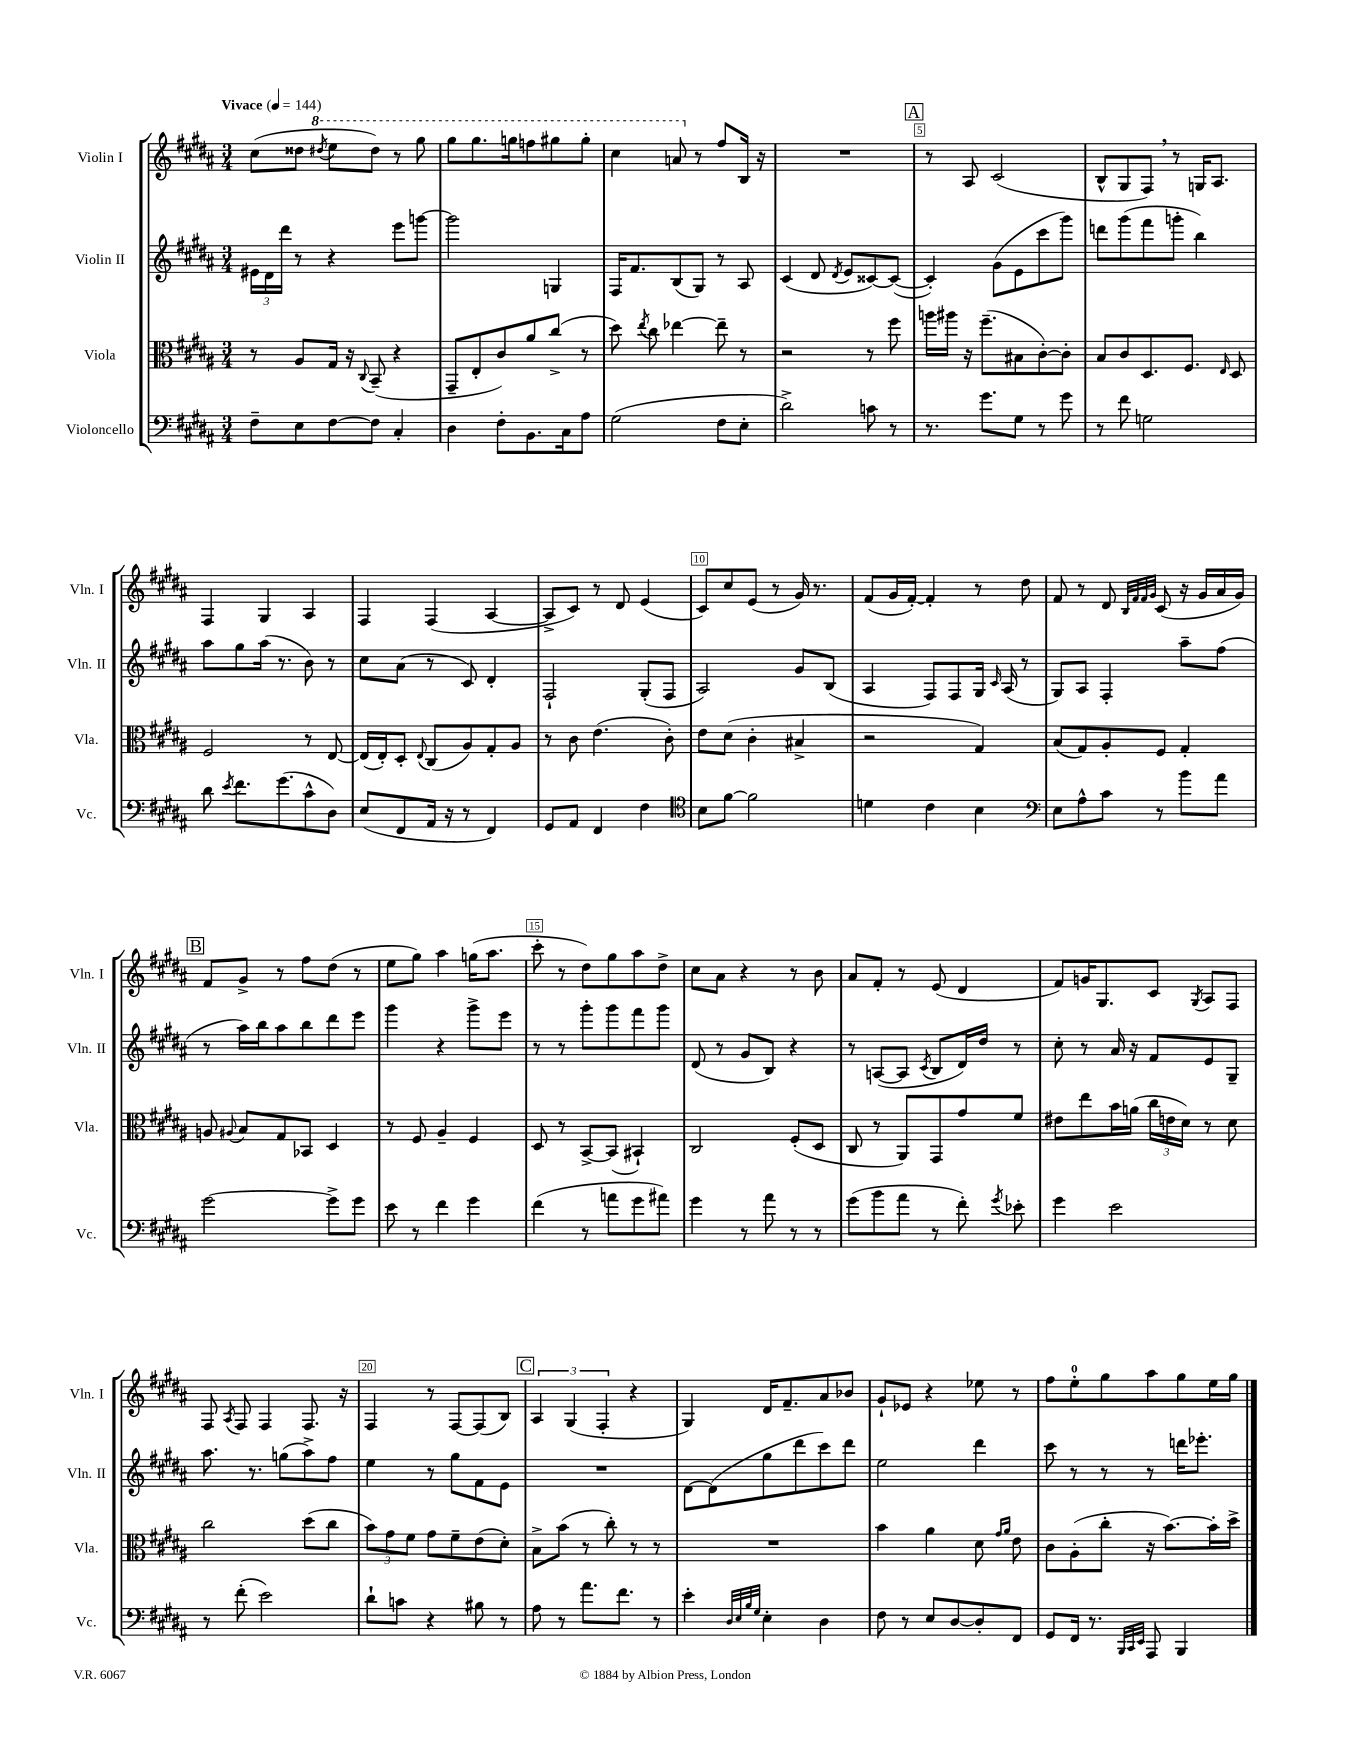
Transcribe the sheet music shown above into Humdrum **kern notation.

**kern	**kern	**kern	**kern
*staff4	*staff3	*staff2	*staff1
*clefF4	*clefC3	*clefG2	*clefG2
*k[f#c#g#d#a#]	*k[f#c#g#d#a#]	*k[f#c#g#d#a#]	*k[f#c#g#d#a#]
*M3/4	*M3/4	*M3/4	*M3/4
*MM144	*MM144	*MM144	*MM144
8F#~	8r	24e#	(8cc#
.	.	24d#	.
.	.	24ddd#	.
8E	8A#	8r	8dd##
.	.	.	8qddd#
[8F#	16G#	4r	8eee
.	16r	.	.
.	8qqC#	.	.
8F#]	(8BB~	.	8ddd#)
4C#'	4r	8eee	8r
.	.	[8ggg	8ggg#
=	=	=	=
4D#	8GG#~	2ggg]	8ggg#
.	8E'	.	8.ggg#
8F#'	8c#)	.	.
.	.	.	16ggg
8.BB	8a#	.	8fff
.	(8cc#^	4G	8ggg#
16C#	.	.	.
8A#	8r	.	8ggg#'
=	=	=	=
(2G#	8dd#)	16F#	4ccc#
.	.	8.f#	.
.	8qee	.	.
.	8cc#	.	.
.	[4ee-	(8B	8aa
.	.	8G#)	8r
8F#	8ee-~]	8r	8ff#
8E'	8r	8A#	16B
.	.	.	16r
=	=	=	=
2d#^)	2r	(4c#	2.r
.	.	8d#	.
.	.	8qd#	.
.	.	8e	.
8c	8r	[8c##)	.
8r	8ff#	(8c##_	.
=	=	=	=
8.r	16aa	4c##'])	8r
.	16aa#	.	.
.	16r	.	8A#
8.g#	(8.ff#~	.	.
.	.	(8g#	(2c#
8G#	8B#	8e	.
8r	[8c#')	8ccc#	.
8g#	8c#']	8ggg#)	.
=	=	=	=
8r	8B	8ddd	8B^^
8f#	8c#	(8ggg#	8G#
2G	8.D#	8fff#	8F#)
.	.	8ggg'	8r
.	8.F#	.	.
.	.	4bb)	16G
.	.	.	8.A#
.	16qqE	.	.
.	8D#	.	.
=	=	=	=
8d#	2F#	8aa#	4F#
8qe	.	.	.
8.f#	.	8gg#	.
.	.	(16aa#	4G#
(8.g#	.	8.r	.
8c#^^	8r	8b)	4A#
8D#)	[8E	8r	.
=	=	=	=
(8E	(16E]	8cc#	4F#
.	16E')	.	.
8FF#	8D#'	(8a#	.
.	8qqE	.	.
16AA#	(8C#	8r	(4F#
16r	.	.	.
8r	8A#)	8c#)	.
4FF#)	8G#'	4d#'	[4A#
.	8A#	.	.
=	=	=	=
8GG#	8r	2F#`	8A#^]
8AA#	8c#	.	8c#)
4FF#	(4.e	.	8r
.	.	.	8d#
4F#	.	(8G#'	(4e
.	8c#')	8F#	.
=	=	=	=
*clefC4	*	*	*
8B	8e	2A#)	8c#)
[8f#	(8d#	.	8cc#
2f#]	4c#'	.	(8e
.	.	.	8r
.	4B#^	8g#	16g#)
.	.	.	8.r
.	.	(8B	.
=	=	=	=
4d	2r	4A#	(8f#
.	.	.	16g#
.	.	.	[16f#')
4c#	.	8F#)	4f#']
.	.	8F#	.
4B	4G#)	16G#	8r
.	.	16qqc#	.
.	.	(16A#	.
.	.	8r	8dd#
=	=	=	=
*clefF4	*	*	*
8E	(8B	8G#)	8f#
8A#^^	8G#)	8A#	8r
8c#	8A#'	4F#'	8d#
.	.	.	32qqB
.	.	.	32qqf#
.	.	.	32qqf#
.	.	.	32qqg#
8r	8F#	.	(8c#
8b	4G#'	8aa#~	16r
.	.	.	16g#
8a#	.	(8ff#	16a#
.	.	.	16g#)
=	=	=	=
[2g#	8A	8r	8f#
.	8qqA#	.	.
.	8B	16aa#)	8g#^
.	.	16bb	.
.	8G#	8aa#	8r
.	8BB-	8bb	8ff#
8g#^]	4D#	8ddd#	(8dd#
8g#	.	8eee	8r
=	=	=	=
8e	8r	4ggg#	8ee
8r	8F#	.	8gg#)
4f#	4A#~	4r	4aa#
4g#	4F#	8ggg#^	(16gg
.	.	.	8.aa#
.	.	8eee	.
=	=	=	=
(4f#	8D#	8r	8ccc#'
.	8r	8r	8r
8r	[8BB^	8ggg#'	8dd#)
8a	(8BB]	8ggg#	8gg#
8g#	4BB#`)	8fff#	8aa#
8a#)	.	8ggg#	8dd#^
=	=	=	=
4g#	2C#	(8d#	8cc#
.	.	8r	8a#
8r	.	8g#	4r
8a#	.	8B)	.
8r	(8F#'	4r	8r
8r	8D#	.	8b
=	=	=	=
(8g#	8C#	8r	8a#
8b	8r	([8A	8f#'
8a#	8AA#)	8A]	8r
.	.	8qc#	.
8r	8GG#	8B	(8e
8f#')	8g#	16d#)	4d#
.	.	16dd#	.
8qg#	.	.	.
8e-'	8f#	8r	.
=	=	=	=
4g#	8e#	8cc#'	8f#)
.	8ee	8r	16g
.	.	.	8.G#
2e	16b	16a#	.
.	(16a	16r	.
.	24cc#	8f#	8c#
.	24e	.	.
.	24d#)	.	.
.	.	.	8qG#
.	8r	8e	8A#
.	8d#	8G#~	8F#
=	=	=	=
8r	2cc#	8.aa#	8F#
.	.	.	8qA#
(8f#'	.	.	8F#
.	.	8.r	.
2e)	.	.	4F#
.	.	(8gg	.
.	(8dd#	8aa#^)	8.F#
.	8cc#	8ff#	.
.	.	.	16r
=	=	=	=
8d#`	12b)	4ee	4F#
.	12g#	.	.
8c	.	.	.
.	12f#	.	.
4r	8g#	8r	8r
.	8f#~	8gg#	[8F#
8B#	(8e	8f#	(8F#]
8r	8d#')	8e	8B)
=	=	=	=
8A#	8B^	2.r	6A#
8r	(8b	.	.
.	.	.	(6G#
8.a#	8r	.	.
.	.	.	6F#'
.	8cc#')	.	.
8.f#	.	.	.
.	8r	.	4r
8r	8r	.	.
=	=	=	=
4e'	2.r	[8d#	4G#)
.	.	(8d#]	.
32qqD#	.	.	.
32qqE	.	.	.
32qqB	.	.	.
32qqG#	.	.	.
4E'	.	8gg#	16d#
.	.	.	8.f#~
.	.	8ddd#	.
4D#	.	8ccc#)	8a#
.	.	8ddd#	8b-
=	=	=	=
8F#	4b	2ee	8g#`
8r	.	.	8e-
8E	4a#	.	4r
[8D#	.	.	.
8D#']	8d#	4ddd#	8ee-
.	16qqg#	.	.
.	16qqa#	.	.
8FF#	8e	.	8r
=	=	=	=
8GG#	8c#	8ccc#	8ff#
16FF#	(8A#'	8r	8ee'
8.r	.	.	.
.	8cc#'	8r	8gg#
32qqBBB	.	.	.
32qqCC#	.	.	.
32qqEE	.	.	.
8AAA#	16r	8r	8aa#
.	[8.b)	.	.
4BBB	.	16ddd	8gg#
.	.	8.eee-'	.
.	16b']	.	16ee
.	16dd#^	.	16gg#
==	==	==	==
*-	*-	*-	*-
